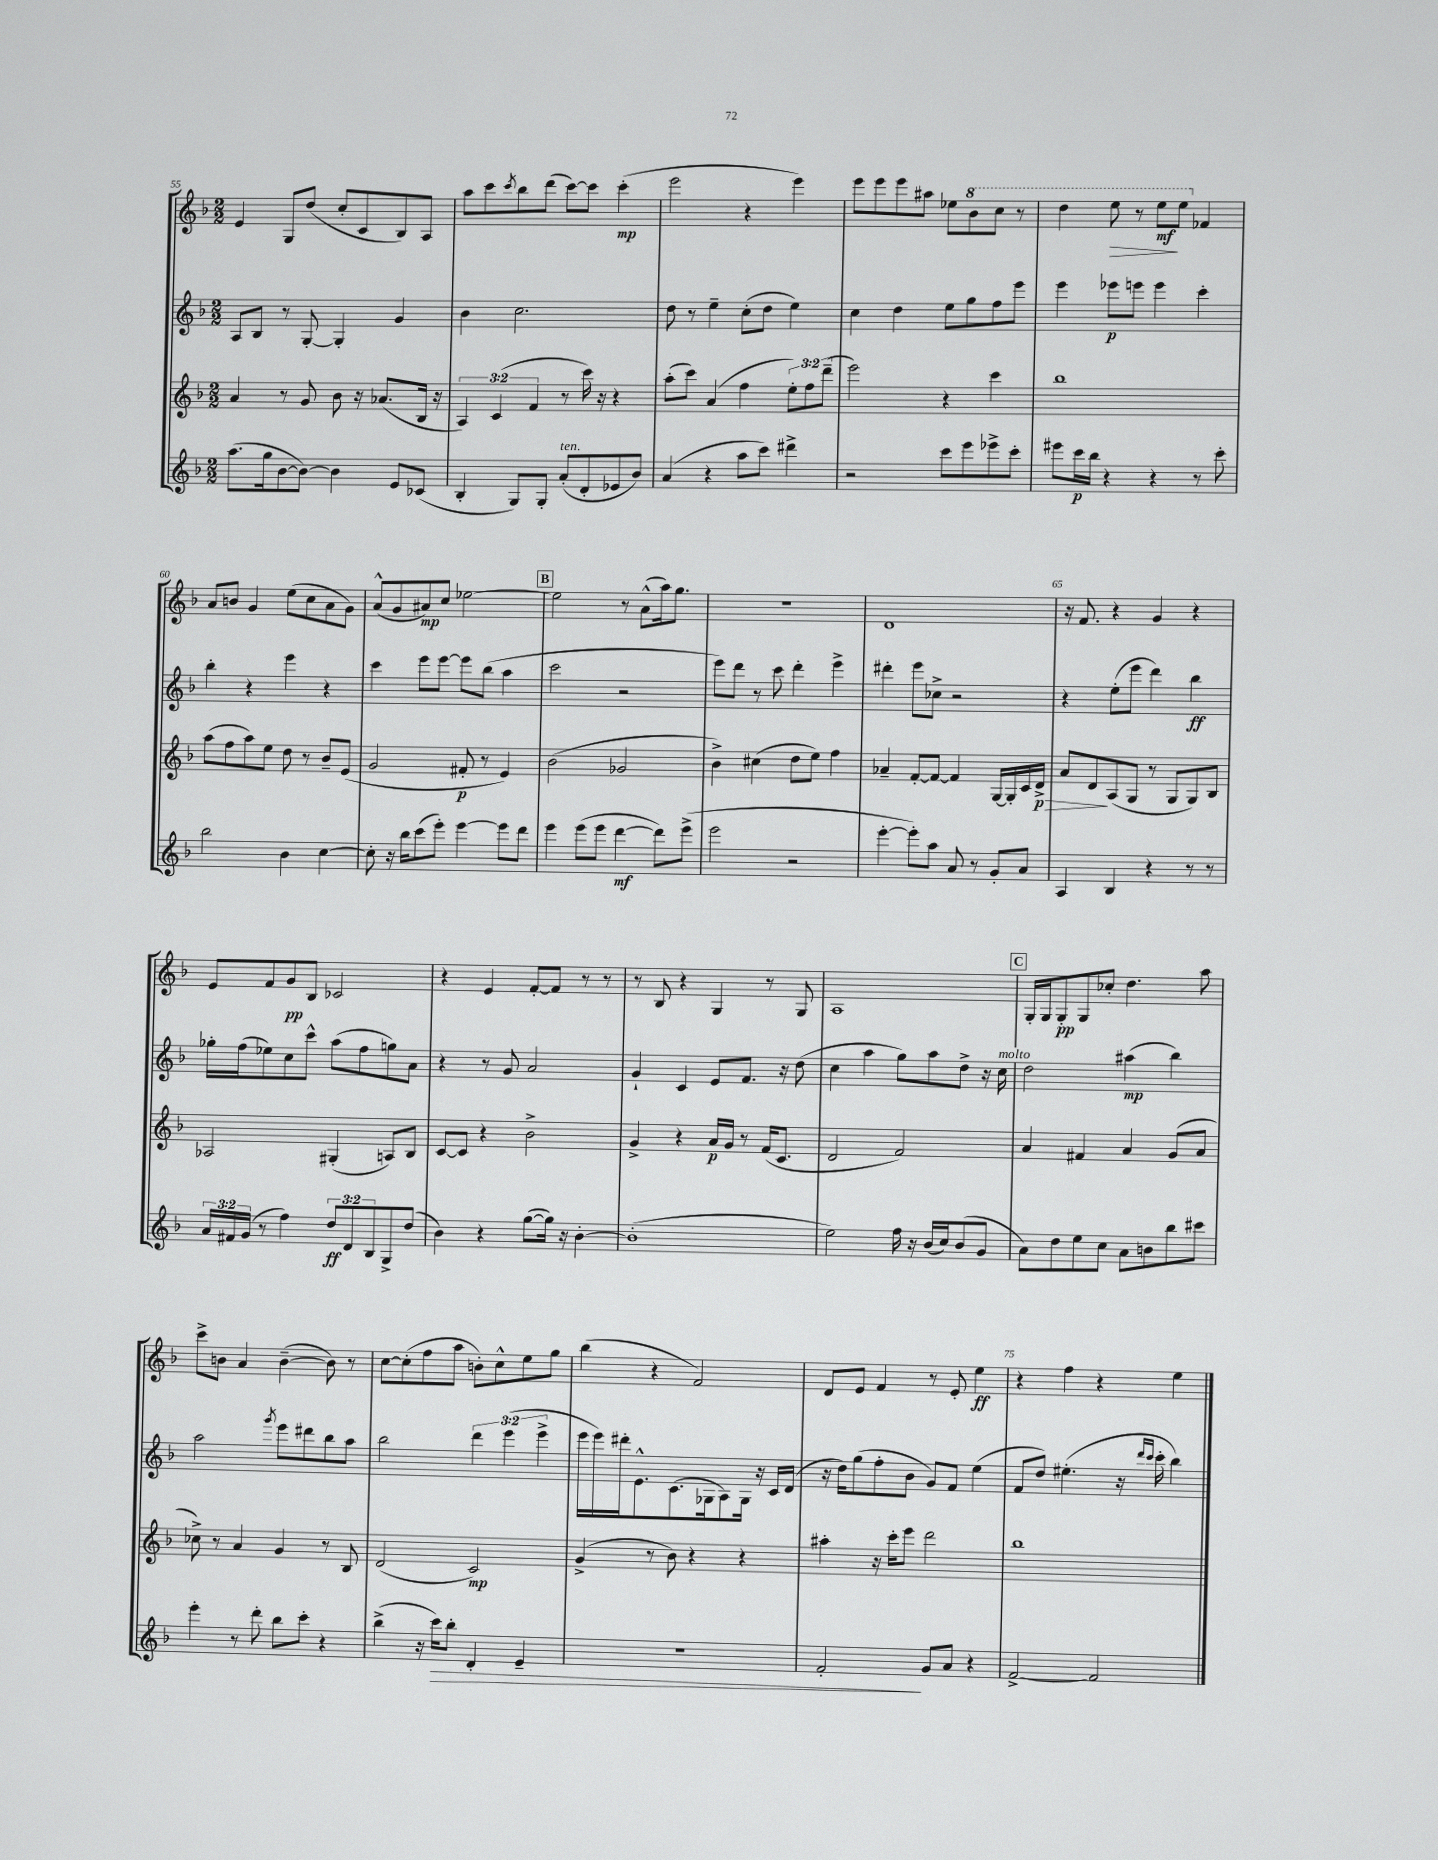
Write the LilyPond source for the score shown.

<<
\new StaffGroup <<
\new Staff = "s0" {
    \clef treble \key f \major \numericTimeSignature \time 2/2
    e'4 g8 d''8( c''8-. c'8 bes8) a8 |
    a''8 c'''8 \acciaccatura { c'''8 } bes''8 d'''8( c'''8~) c'''8 c'''4-.\mp( |
    e'''2 r4 e'''4) |
    e'''8 e'''8 e'''8 ais''8 ees''8 \ottava #1 bes''8 c'''8 r8 |
    d'''4 e'''8\> r8 e'''8\mf\! e'''8 \ottava #0 fes'4 |
    a'8 b'8 g'4 e''8( c''8 a'8 g'8) |
    a'8-^( g'8 ais'8\mp) c''8 ees''2~ |
    \mark \markup { \box "B" } ees''2 r8 a'8-^( a''16) g''8. |
    R1 |
    d'1 |
    r16 f'8. r4 g'4 r4 |
    e'8 f'8 g'8\pp bes8 ces'2 |
    r4 e'4 f'8~-. f'8 r8 r8 |
    r8 bes8 r4 g4 r8 g8 |
    a1 |
    \mark \markup { \box "C" } g16-. g16 g8-.\pp g8 ces''8-. d''4. a''8 |
    c'''8-> b'8 a'4 b'4~--( b'8) r8 |
    c''8~ c''8-.( f''8 a''8 b'8-.) c''8-^ e''8 g''8 |
    bes''4( r4 f'2) |
    d'8 e'8 f'4 r8 e'8-. e''4\ff |
    r4 f''4 r4 e''4 \bar "|." |
}
\new Staff = "s1" {
    \clef treble \key f \major \numericTimeSignature \time 2/2 \override Staff.TupletNumber.text = #tuplet-number::calc-fraction-text
    a8 bes8 r8 g8~-. g4-. g'4 |
    bes'4 c''2. |
    d''8 r8 e''4-- c''8-.( d''8 e''4) |
    c''4 d''4 e''8 g''8 f''8 e'''8 |
    e'''4 ees'''8\p e'''8 e'''4 c'''4-. |
    bes''4-. r4 e'''4 r4 |
    c'''4 e'''8 e'''8~ e'''8 bes''8( a''4 |
    \mark \markup { \box "B" } c'''2 r2 |
    e'''8) d'''8 r8 c'''8 d'''4-. e'''4-> |
    dis'''4-. e'''8 ces''8-> r2 |
    r4 e''8-.( e'''8 d'''4) bes''4\ff |
    ges''16-. f''16( ees''8) c''8 c'''8-^ a''8( f''8 g''8) a'8 |
    r4 r8 g'8 a'2 |
    g'4-! c'4 e'8 f'8. r16 d''8( |
    c''4 a''4 g''8) a''8 d''8-> r16 c''16^\markup { \italic "molto" } |
    \mark \markup { \box "C" } d''2 ais''4\mp( bes''4) |
    a''2 \acciaccatura { g'''8 } e'''8 dis'''8 bes''8 a''8 |
    bes''2 \tuplet 3/2 { d'''4 e'''4( e'''4-> } |
    e'''16 e'''16) dis'''16-. e'8.-^ c'8.( ges16 a8) ges16 r16 c'16 d'16( |
    r16 d''16) g''8( f''8-. bes'8 g'8) f'8 e''4( |
    f'8 d''8) eis''4.-.( r16 \grace { d'''16 c'''16 } c'''16-. bes''4) \bar "|." |
}
\new Staff = "s2" {
    \clef treble \key f \major \numericTimeSignature \time 2/2 \override Staff.TupletNumber.text = #tuplet-number::calc-fraction-text
    a'4 r8 g'8 bes'8 r16 aes'8.( bes16 r16 |
    \tuplet 3/2 { a4) c'4( f'4 } r8 c'''16) r16 r4 |
    a''8-.( c'''8) a'4( f''4 \tuplet 3/2 { e''8-.) f''8 d'''8--( } |
    e'''2) r4 c'''4 |
    bes''1 |
    a''8( f''8 a''8) e''8 d''8 r8 bes'8-- e'8( |
    g'2 fis'8-.\p r8 e'4) |
    \mark \markup { \box "B" } bes'2( ges'2 |
    bes'4->) cis''4( d''8 e''8) f''4 |
    aes'4-- f'8~-. f'8~ f'4 g16~ g16-. c'16 d'16->\p\> |
    a'8 d'8\! a8( g8 r8 g8 g8) bes8 |
    aes2 gis4-.( a8) bes8 |
    c'8~ c'8 r4 bes'2-> |
    g'4-> r4 a'16\p g'16 r8 f'16( c'8. |
    d'2 f'2) |
    \mark \markup { \box "C" } a'4 fis'4 a'4 g'8( a'8 |
    ces''8->) r8 a'4 g'4 r8 bes8 |
    d'2( c'2\mp) |
    g'4->( r8 bes'8) r4 r4 |
    ais''4-. r16 c'''16-. e'''8 d'''2 |
    bes''1 \bar "|." |
}
\new Staff = "s3" {
    \clef treble \key f \major \numericTimeSignature \time 2/2 \override Staff.TupletNumber.text = #tuplet-number::calc-fraction-text
    a''8.( g''16 bes'8~ bes'8~) bes'4 e'8 ces'8( |
    bes4-. g8) g8-. a'8-.^\markup { \italic "ten." }( d'8-. ees'8 bes'8) |
    a'4( r4 a''8 c'''8) dis'''4-> |
    r2 c'''8 e'''8 ees'''8-> c'''8-. |
    eis'''8 c'''16\p bes''16 r4 r4 r8 c'''8-. |
    bes''2 bes'4 c''4~ |
    c''8-. r16 bes''16 c'''8( e'''8-.) e'''4~ e'''8 d'''8 |
    \mark \markup { \box "B" } e'''4 e'''8( e'''8 d'''4~\mf d'''8) e'''8->( |
    e'''2 r2 |
    e'''4~-. e'''8-.) a''8 a'8 r8 g'8-. a'8 |
    a4 bes4 r4 r8 r8 |
    \tuplet 3/2 { a'16 fis'16 g'16( } r8 f''4) \tuplet 3/2 { d''8\ff d'8 bes8 } g8-> d''8( |
    bes'4) r4 g''8~( g''16) r16 bes'4~-. |
    bes'1-.( |
    e''2) f''16 r16 bes'16( c''16) bes'8( g'8 |
    \mark \markup { \box "C" } a'8) d''8 e''8 c''8 a'8 b'8 bes''8 cis'''8 |
    e'''4-. r8 d'''8-. bes''8 c'''8-. r4 |
    bes''4->( r16 c'''16\>) bes''8-. d'4-. e'4-- |
    R1 |
    f'2-.\! g'8 a'8 r4 |
    f'2~-> f'2 \bar "|." |
}
>>
>>
\layout { \context { \Score currentBarNumber = #55 \override BarNumber.break-visibility = ##(#f #t #t) barNumberVisibility = #(every-nth-bar-number-visible 5) } }
